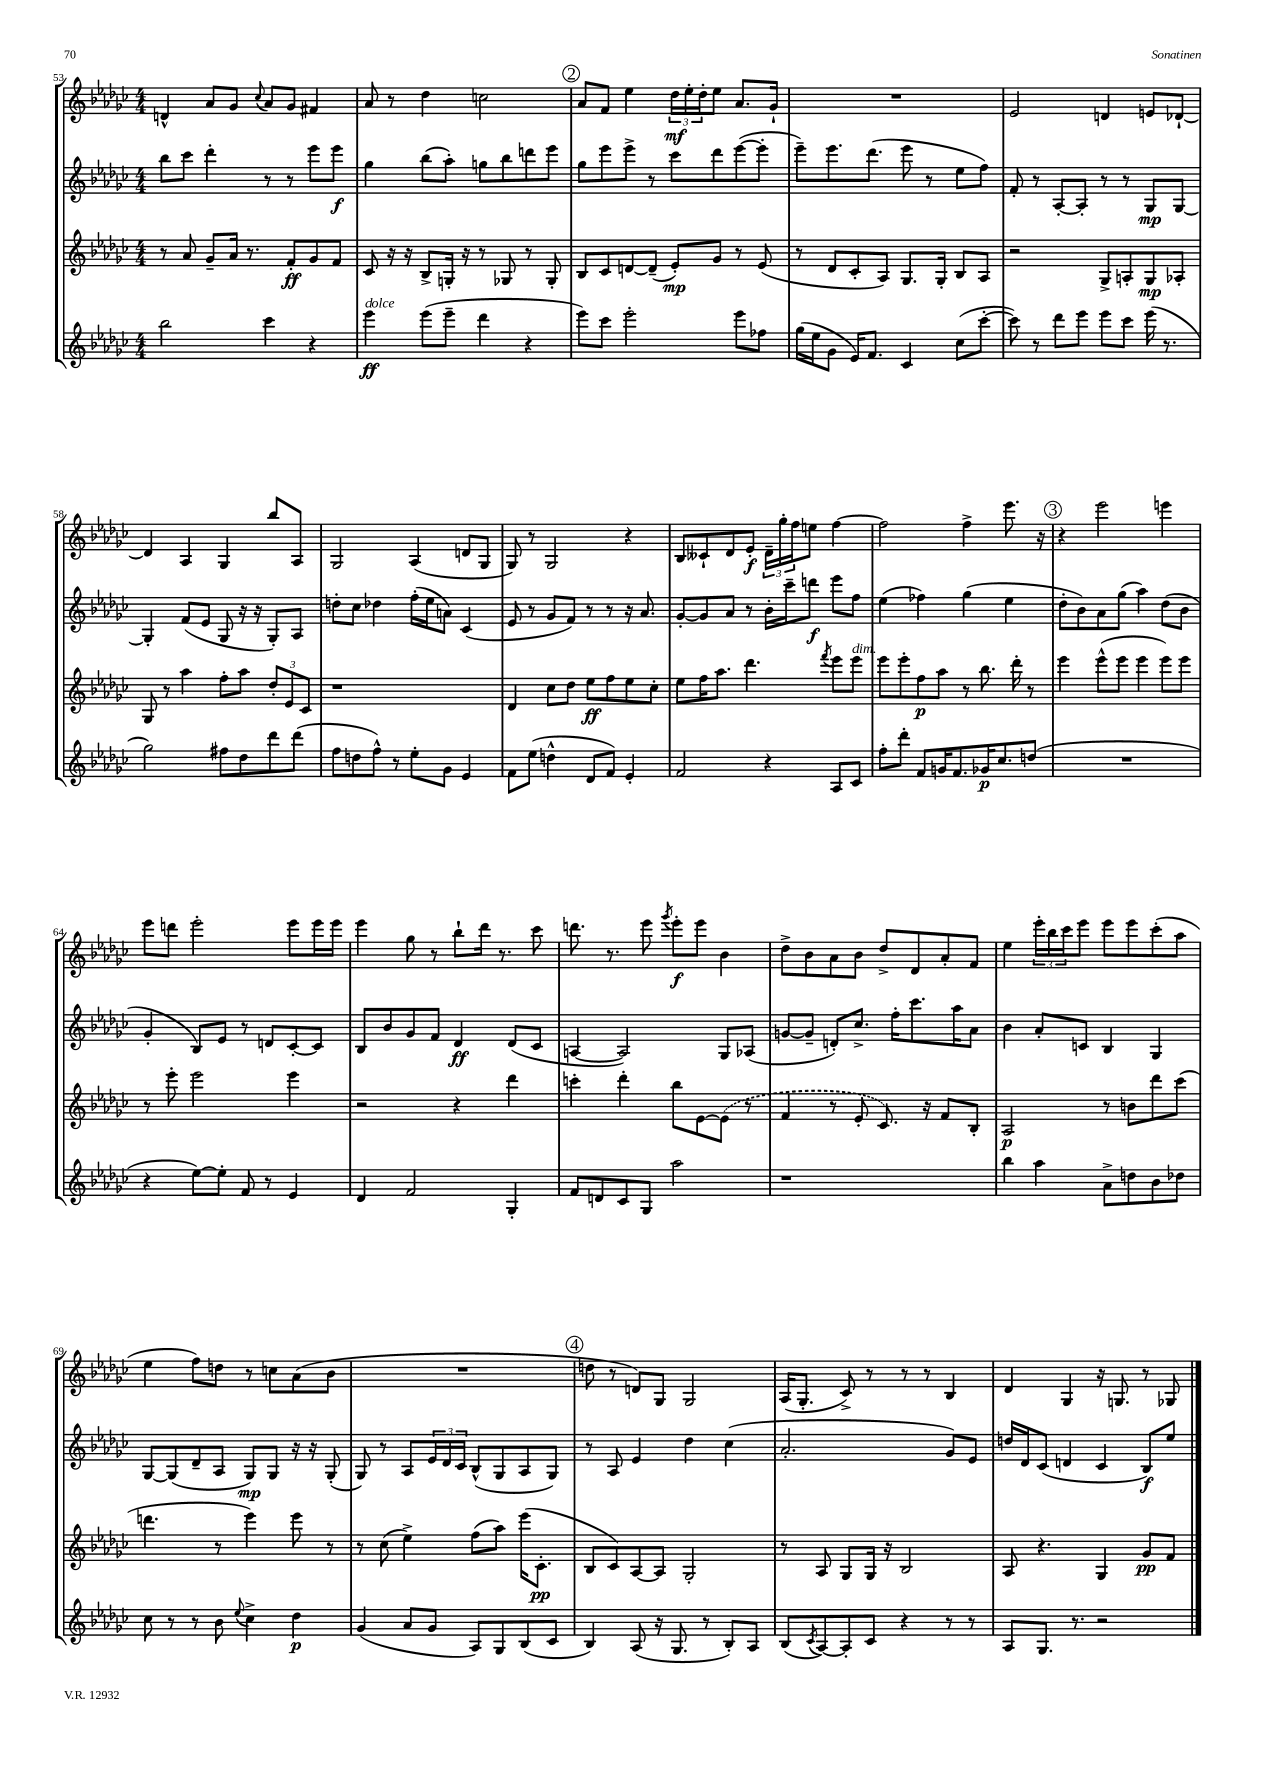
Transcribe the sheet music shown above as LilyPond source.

<<
\new StaffGroup <<
\new Staff = "s0" {
    \clef treble \key ges \major \numericTimeSignature \time 4/4
    d'4-^ aes'8 ges'8 \appoggiatura { ces''8 } aes'8 ges'8 fis'4 |
    aes'8 r8 des''4 c''2 |
    \mark \markup { \circle "2" } aes'8 f'8 ees''4 \tuplet 3/2 { des''16\mf ees''16-. des''16-. } ees''8 aes'8. ges'16-! |
    R1 |
    ees'2 d'4 e'8 des'8~-! |
    des'4 aes4 ges4 bes''8 aes8 |
    ges2 aes4( d'8 ges8 |
    ges8) r8 ges2 r4 |
    bes8 ceses'8-! des'8 ees'8-.\f \tuplet 3/2 { des'16-- ges''16-. f''16 } e''8 f''4~ |
    f''2 f''4-> ees'''8. r16 |
    \mark \markup { \circle "3" } r4 ees'''2 e'''4 |
    ees'''8 d'''8 ees'''2-. ees'''8 ees'''16 ees'''16 |
    ees'''4 ges''8 r8 bes''8-! des'''16 r8. ces'''8 |
    d'''8. r8. ees'''8 \acciaccatura { ges'''8 } ees'''8-.\f ees'''8 bes'4 |
    des''8-> bes'8 aes'8 bes'8 des''8-> des'8 aes'8-. f'8 |
    ees''4 \tuplet 3/2 { ees'''16-. bes''16 ces'''16 } ees'''8 ees'''8 ees'''8 ces'''8-.( aes''8 |
    ees''4 f''8) d''8 r8 c''8 aes'8( bes'8 |
    R1 |
    \mark \markup { \circle "4" } d''8 r8 d'8) ges8 ges2 |
    aes16( ges8.-. ces'8->) r8 r8 r8 bes4 |
    des'4 ges4 r16 g8. r8 ges8 \bar "|." |
}
\new Staff = "s1" {
    \clef treble \key ges \major \numericTimeSignature \time 4/4
    bes''8 ces'''8 des'''4-. r8 r8 ees'''8 ees'''8\f |
    ges''4 bes''8( aes''8-.) g''8 bes''8 d'''8 ees'''8 |
    \mark \markup { \circle "2" } ges''8 ees'''8 ees'''8-> r8 ces'''8 des'''8 ees'''8~( ees'''8-. |
    ees'''8--) ees'''8. des'''8.( ees'''8 r8 ees''8 f''8) |
    f'8-. r8 aes8~-. aes8-. r8 r8 ges8\mp ges8~ |
    ges4-. f'8( ees'8 ges8 r16 r16 ges8-.) aes8 |
    d''8-. ces''8 des''4 f''16-.( ees''16 a'8) ces'4( |
    ees'8 r8 ges'8 f'8) r8 r8 r16 aes'8. |
    ges'8~-. ges'8 aes'8 r8 bes'16-. ces'''16-- d'''8\f ees'''8 f''8 |
    ees''4( fes''4) ges''4( ees''4 |
    \mark \markup { \circle "3" } des''8-. bes'8) aes'8 ges''8( aes''4) des''8( bes'8 |
    ges'4-. bes8) ees'8 r8 d'8 ces'8~-. ces'8 |
    bes8 bes'8 ges'8 f'8 des'4\ff des'8( ces'8 |
    a4~ a2) ges8 aes8( |
    g'8~ g'8-- d'8-.) ces''8.-> f''16-. ces'''8. aes''16 aes'8 |
    bes'4 aes'8-. c'8 bes4 ges4 |
    ges8~ ges8( des'8-- aes8 ges8\mp) ges8 r16 r16 ges8-.( |
    ges8) r8 aes8 \tuplet 3/2 { ees'16 des'16 ces'16 } bes8-^( ges8 aes8 ges8) |
    \mark \markup { \circle "4" } r8 aes8 ees'4 des''4 ces''4( |
    aes'2.-. ges'8) ees'8 |
    d''16 des'16 ces'8( d'4 ces'4 bes8\f) ees''8 \bar "|." |
}
\new Staff = "s2" {
    \clef treble \key ges \major \numericTimeSignature \time 4/4
    r8 aes'8 ges'8-- aes'16 r8. f'8-.\ff ges'8 f'8 |
    ces'8 r16 r16 bes8-> g16-. r16 r8 ges8 r8 ges8-. |
    \mark \markup { \circle "2" } bes8 ces'8 d'8~ d'8--( ees'8-.\mp) ges'8 r8 ees'8( |
    r8 des'8 ces'8-. aes8) ges8. ges16-. bes8 aes8 |
    r2 ges8-> a8-. ges8\mp aes8-. |
    ges8 r8 aes''4 f''8-. aes''8 \tuplet 3/2 { des''8-. ees'8 ces'8 } |
    r1 |
    des'4 ces''8 des''8 ees''8\ff f''8 ees''8 ces''8-. |
    ees''8 f''16 aes''8. des'''4. \acciaccatura { f'''8 } ees'''8 ees'''8^\markup { \italic "dim." } |
    ees'''8 ees'''8-. f''8\p aes''8 r8 bes''8. des'''16-. r8 |
    \mark \markup { \circle "3" } ees'''4 ees'''8-^( ees'''8 ees'''4 ees'''8) ees'''8 |
    r8 ees'''8-. ees'''2 ees'''4 |
    r2 r4 des'''4 |
    c'''4-. des'''4-. bes''8 ees'8~ \once \slurDashed ees'8( r8 |
    f'4 r8 ees'8-. ces'8.) r16 f'8 bes8-. |
    aes2\p r8 b'8 des'''8 ces'''8( |
    d'''4. r8 ees'''4) ees'''8 r8 |
    r8 ces''8( ees''4->) f''8( aes''8) ees'''16( ces'8.-.\pp |
    \mark \markup { \circle "4" } bes8 ces'8) aes8~ aes8 ges2-. |
    r8 aes8 ges8 ges16 r16 bes2 |
    aes8 r4. ges4 ges'8\pp f'8 \bar "|." |
}
\new Staff = "s3" {
    \clef treble \key ges \major \numericTimeSignature \time 4/4
    bes''2 ces'''4 r4 |
    ees'''4\ff^\markup { \italic "dolce" } ees'''8( ees'''8-- des'''4 r4 |
    \mark \markup { \circle "2" } ees'''8) ces'''8 ees'''2-. ees'''8 fes''8 |
    ges''16( ees''16 ges'8 ees'16) f'8. ces'4 ces''8( ces'''8~-. |
    ces'''8) r8 des'''8 ees'''8 ees'''8 ces'''8 ees'''16( r8. |
    ges''2) fis''8 des''8 des'''8 des'''8( |
    f''8 d''8 f''8-^) r8 ees''8-. ges'8 ees'4 |
    f'8 ees''8( d''4-^ des'8 f'8) ees'4-. |
    f'2 r4 aes8 ces'8 |
    f''8-. des'''8-. f'8 g'16 f'8. ges'16\p ces''8. d''8( |
    \mark \markup { \circle "3" } R1 |
    r4 ees''8~) ees''8-. f'8 r8 ees'4 |
    des'4 f'2 ges4-. |
    f'8 d'8 ces'8 ges8 aes''2 |
    r1 |
    bes''4 aes''4 aes'8-> d''8 bes'8 des''8 |
    ces''8 r8 r8 bes'8 \appoggiatura { ees''8 } ces''4-> des''4\p |
    ges'4( aes'8 ges'8 aes8) ges8 bes8( ces'8 |
    \mark \markup { \circle "4" } bes4) aes8( r16 ges8. r8 bes8-.) aes8 |
    bes8( \acciaccatura { ces'8 } aes8~) aes8-. ces'8 r4 r8 r8 |
    aes8 ges8. r8. r2 \bar "|." |
}
>>
>>
\layout { \context { \Score currentBarNumber = #53 } }
